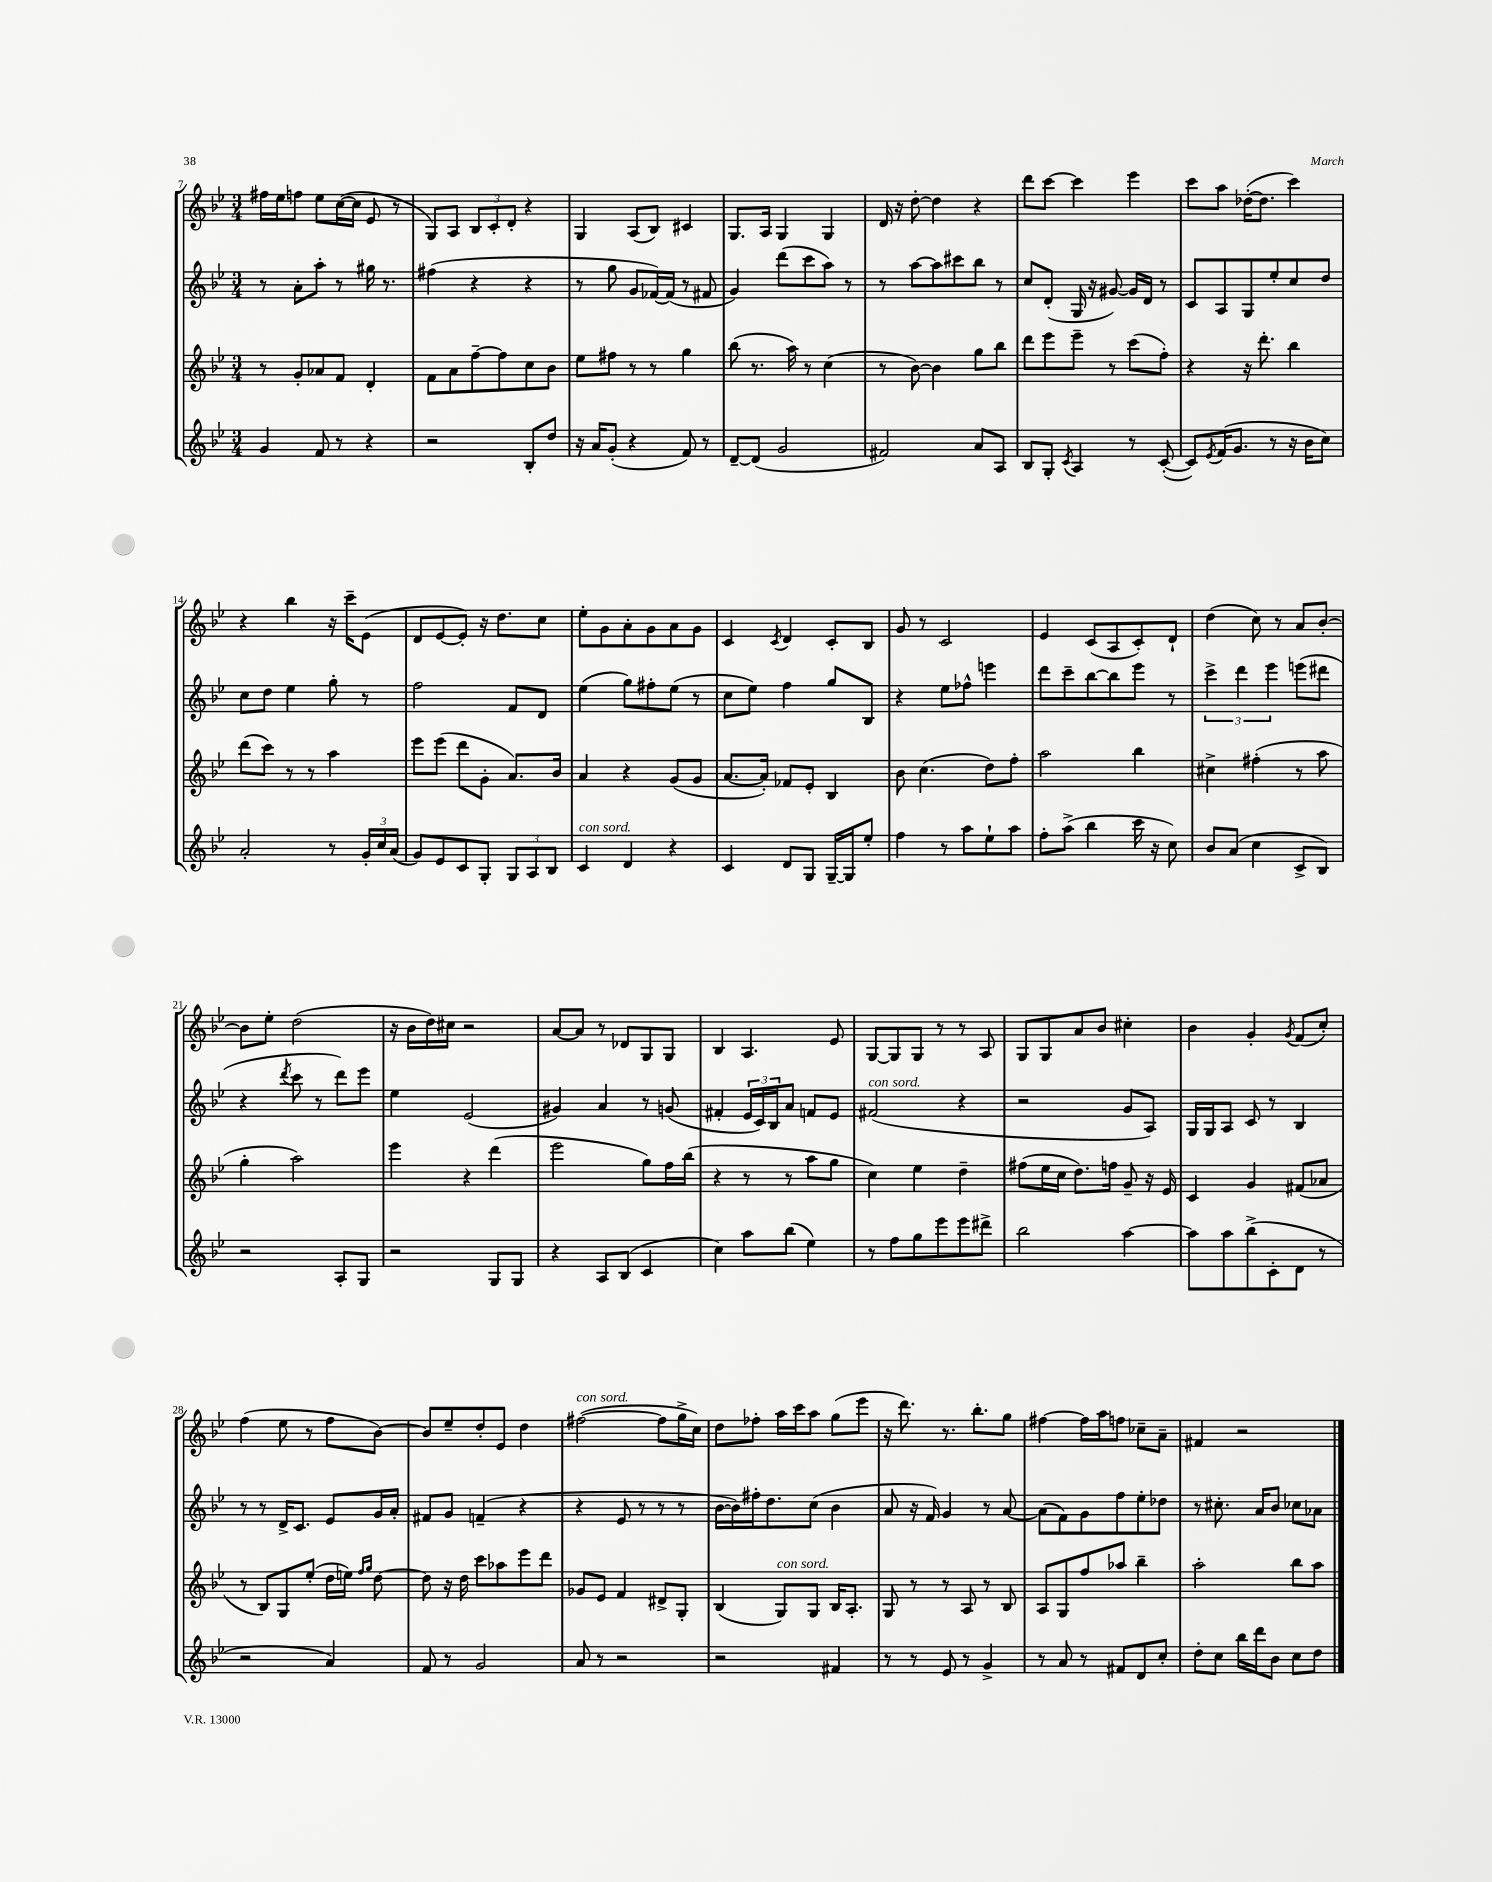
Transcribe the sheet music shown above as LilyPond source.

<<
\new StaffGroup <<
\new Staff = "s0" {
    \clef treble \key bes \major \numericTimeSignature \time 3/4
    fis''16 ees''16 f''8 ees''8 c''16~( c''16 ees'8 r8 |
    g8) a8 \tuplet 3/2 { bes8 c'8-. d'8-. } r4 |
    g4 a8( bes8) cis'4 |
    g8. a16 g4 g4 |
    d'16 r16 d''8~-. d''4 r4 |
    d'''8 c'''8~ c'''4 ees'''4 |
    c'''8 a''8 des''16~-.( des''8. c'''4) |
    r4 bes''4 r16 c'''16-- ees'8( |
    d'8 ees'8~ ees'8-.) r16 d''8. c''8 |
    ees''8-. g'8 a'8-. g'8 a'8 g'8 |
    c'4 \acciaccatura { c'8 } d'4 c'8-. bes8 |
    g'8 r8 c'2 |
    ees'4 c'8( a8 c'8-.) d'8-! |
    d''4( c''8) r8 a'8 bes'8~-. |
    bes'8 ees''8-. d''2( |
    r16 bes'16 d''16) cis''16 r2 |
    a'8~ a'8 r8 des'8 g8 g8 |
    bes4 a4. ees'8 |
    g8~ g8 g8 r8 r8 a8 |
    g8 g8 a'8 bes'8 cis''4-. |
    bes'4 g'4-. \acciaccatura { g'8 } f'8( c''8-.) |
    f''4( ees''8 r8 f''8 bes'8~) |
    bes'8 ees''8-- d''8-. ees'8 d''4 |
    fis''2~^\markup { \italic "con sord." }( fis''8 g''16-> c''16) |
    d''8 fes''8-. a''16 c'''16 a''8 g''8( ees'''8 |
    r16 d'''8.) r8. bes''8.-. g''8 |
    fis''4~ fis''16 a''16 f''8 ces''8-- a'8-- |
    fis'4 r2 \bar "|." |
}
\new Staff = "s1" {
    \clef treble \key bes \major \numericTimeSignature \time 3/4
    r8 a'8-. a''8-. r8 gis''16 r8. |
    fis''4( r4 r4 |
    r8 g''8 g'8 fes'16~) fes'16( r8 fis'8 |
    g'4) d'''8( c'''8 a''8) r8 |
    r8 a''8~ a''8 cis'''8 bes''8 r8 |
    c''8 d'8-.( g16 r16 gis'8~) gis'16 d'16 r8 |
    c'8 a8 g8 ees''8-. c''8 d''8 |
    c''8 d''8 ees''4 g''8-. r8 |
    f''2 f'8 d'8 |
    ees''4( g''8) fis''8-. ees''8( r8 |
    c''8 ees''8) f''4 g''8 bes8 |
    r4 ees''8 fes''8-^ e'''4 |
    d'''8 c'''8-- bes''8~ bes''8 ees'''8 r8 |
    \tuplet 3/2 { c'''4-> d'''4 ees'''4 } e'''8( dis'''8 |
    r4 \acciaccatura { d'''8 } c'''8 r8 d'''8) ees'''8 |
    ees''4 ees'2( |
    gis'4) a'4 r8 g'8( |
    fis'4-. \tuplet 3/2 { ees'16 c'16) bes16 } a'8 f'8 ees'8 |
    fis'2^\markup { \italic "con sord." }( r4 |
    r2 g'8 a8) |
    g16 g16 a8 c'8 r8 bes4 |
    r8 r8 d'16-> c'8. ees'8 g'16 a'16-. |
    fis'8 g'8 f'4--( r4 |
    r4 ees'8 r8 r8 r8 |
    bes'16~ bes'16) fis''16-. d''8. c''8( bes'4 |
    a'8 r16 f'16) g'4 r8 a'8~ |
    a'8( f'8) g'8 f''8 ees''8-. des''8 |
    r8 cis''8.-. a'16 bes'8 ces''8 aes'8 \bar "|." |
}
\new Staff = "s2" {
    \clef treble \key bes \major \numericTimeSignature \time 3/4
    r8 g'8-. aes'8 f'8 d'4-. |
    f'8 a'8 f''8~-- f''8 c''8 bes'8 |
    ees''8 fis''8 r8 r8 g''4 |
    bes''8( r8. a''16) r8 c''4( |
    r8 bes'8~) bes'4 g''8 bes''8 |
    d'''8 ees'''8 ees'''8-- r8 c'''8( f''8-.) |
    r4 r16 d'''8.-. bes''4 |
    d'''8( c'''8) r8 r8 a''4 |
    ees'''8 ees'''8( d'''8 g'8-. a'8.) bes'16 |
    a'4 r4 g'8( g'8 |
    a'8.~ a'16-.) fes'8 ees'8-. bes4 |
    bes'8 c''4.( d''8) f''8-. |
    a''2 bes''4 |
    cis''4-> fis''4-.( r8 a''8 |
    g''4-. a''2) |
    ees'''4 r4 d'''4( |
    ees'''2 g''8) f''16 bes''16( |
    r4 r8 r8 a''8 g''8 |
    c''4) ees''4 d''4-- |
    fis''8( ees''16 c''16 d''8.) f''16 g'8-- r16 ees'16 |
    c'4 g'4 fis'8( aes'8 |
    r8 bes8) g8 ees''8-.( d''16 e''16) \grace { f''16 g''16 } d''8~ |
    d''8 r16 d''16 c'''8 aes''8 ees'''8 d'''8 |
    ges'8 ees'8 f'4 dis'8-> g8-. |
    bes4( g8^\markup { \italic "con sord." }) g8 bes16 a8.-. |
    g8 r8 r8 a8 r8 bes8 |
    a8 g8 f''8 aes''8 bes''4-- |
    a''2-. bes''8 a''8 \bar "|." |
}
\new Staff = "s3" {
    \clef treble \key bes \major \numericTimeSignature \time 3/4
    g'4 f'8 r8 r4 |
    r2 bes8-. d''8 |
    r16 a'16 g'8-.( r4 f'8) r8 |
    d'8~-- d'8( g'2 |
    fis'2) a'8 a8 |
    bes8 g8-. \acciaccatura { c'8 } a4 r8 c'8~-.( |
    c'8) \acciaccatura { ees'8 } f'16( g'8. r8 r16 bes'16 c''8) |
    a'2-. r8 \tuplet 3/2 { g'16-. c''16 a'16( } |
    g'8) ees'8 c'8 g8-. \tuplet 3/2 { g8 a8 bes8 } |
    c'4^\markup { \italic "con sord." } d'4 r4 |
    c'4 d'8 g8 g16~-- g16 ees''8-. |
    f''4 r8 a''8 ees''8-! a''8 |
    f''8-. a''8->( bes''4 c'''16 r16 c''8) |
    bes'8 a'8( c''4 c'8-> bes8) |
    r2 a8-. g8 |
    r2 g8 g8 |
    r4 a8 bes8( c'4 |
    c''4) a''8 bes''8( ees''4) |
    r8 f''8 g''8 ees'''8 ees'''8 dis'''8-> |
    bes''2 a''4~ |
    a''8 a''8 bes''8->( c'8-. d'8 r8 |
    r2 a'4) |
    f'8 r8 g'2 |
    a'8 r8 r2 |
    r2 fis'4 |
    r8 r8 ees'8 r8 g'4-> |
    r8 a'8 r8 fis'8 d'8 c''8-. |
    d''8-. c''8 bes''16 d'''16 bes'8 c''8 d''8 \bar "|." |
}
>>
>>
\layout { \context { \Score currentBarNumber = #7 } }
